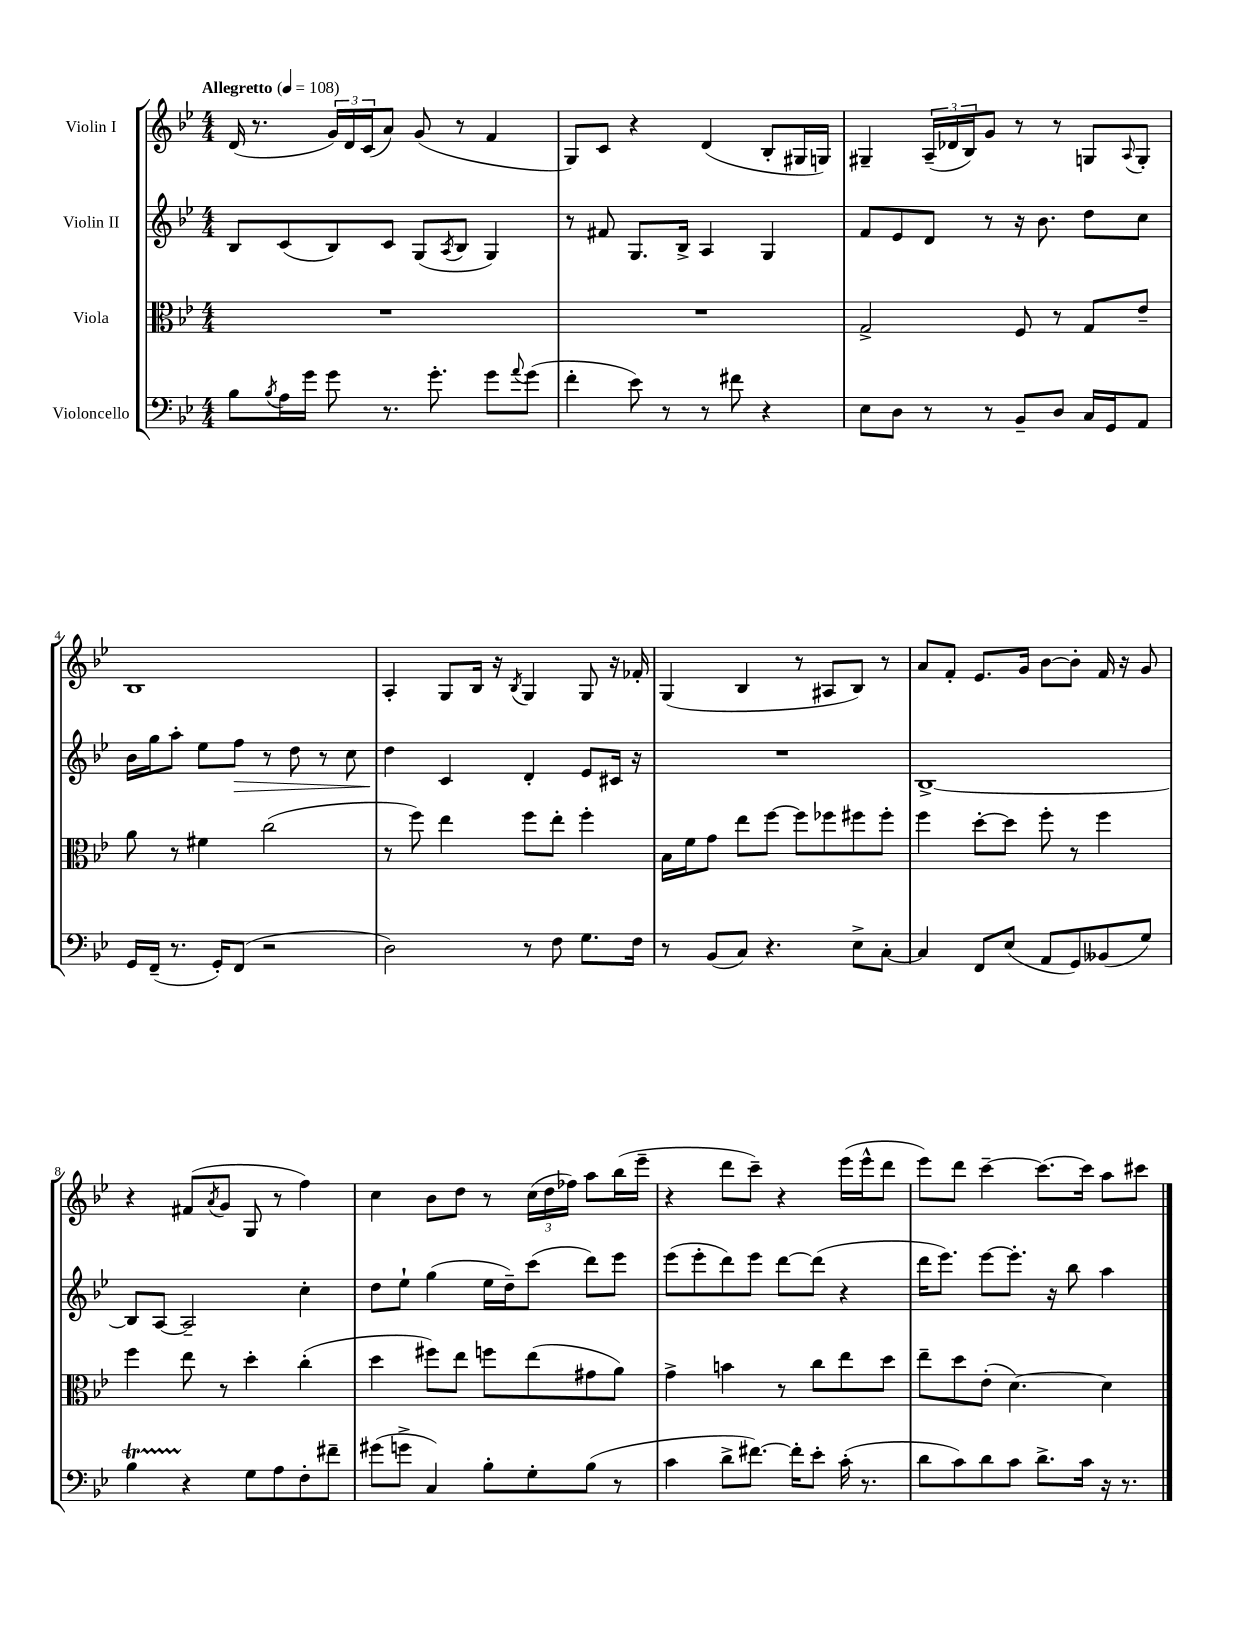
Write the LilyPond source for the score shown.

<<
\new StaffGroup <<
\new Staff = "s0" \with { instrumentName = "Violin I" } {
    \clef treble \key bes \major \numericTimeSignature \time 4/4 \tempo "Allegretto" 4 = 108
    d'16( r8. \tuplet 3/2 { g'16) d'16 c'16( } a'8) g'8( r8 f'4 |
    g8) c'8 r4 d'4( bes8-. gis16 g16) |
    gis4-- \tuplet 3/2 { a16--( des'16 bes16) } g'8 r8 r8 g8 \appoggiatura { a8 } g8-. |
    bes1 |
    a4-. g8 bes16 r16 \acciaccatura { bes8 } g4 g8 r16 fes'16-. |
    g4( bes4 r8 ais8 bes8) r8 |
    a'8 f'8-. ees'8. g'16 bes'8~ bes'8-. f'16 r16 g'8 |
    r4 fis'8( \acciaccatura { a'8 } g'8 g8 r8 f''4) |
    c''4 bes'8 d''8 r8 \tuplet 3/2 { c''16( d''16 fes''16) } a''8 bes''16( ees'''16-- |
    r4 d'''8 c'''8--) r4 ees'''16( ees'''16-^ d'''8 |
    ees'''8) d'''8 c'''4~-- c'''8.~ c'''16 a''8 cis'''8 \bar "|." |
}
\new Staff = "s1" \with { instrumentName = "Violin II" } {
    \clef treble \key bes \major \numericTimeSignature \time 4/4
    bes8 c'8( bes8) c'8 g8( \acciaccatura { a8 } bes8 g4) |
    r8 fis'8 g8. bes16-> a4 g4 |
    f'8 ees'8 d'8 r8 r16 bes'8. d''8 c''8 |
    bes'16 g''16 a''8-. ees''8 f''8\> r8 d''8 r8 c''8 |
    d''4\! c'4 d'4-. ees'8 cis'16 r16 |
    R1 |
    bes1~-> |
    bes8 a8~ a2-- c''4-. |
    d''8 ees''8-! g''4( ees''16 d''16--) c'''8( d'''8) ees'''8 |
    ees'''8( ees'''8-. d'''8) ees'''8 d'''8~ d'''8( r4 |
    d'''16 ees'''8.) ees'''8~ ees'''8.-. r16 bes''8 a''4 \bar "|." |
}
\new Staff = "s2" \with { instrumentName = "Viola" } {
    \clef alto \key bes \major \numericTimeSignature \time 4/4
    R1 |
    R1 |
    g2-> f8 r8 g8 ees'8-- |
    a'8 r8 fis'4 c''2( |
    r8 f''8) ees''4 f''8 ees''8-. f''4-. |
    bes16 f'16 g'8 ees''8 f''8~ f''8 fes''8 fis''8 fis''8-. |
    f''4 d''8~-. d''8 f''8-. r8 f''4 |
    f''4 ees''8 r8 d''4-. c''4-.( |
    d''4 fis''8) ees''8 f''8 ees''8( gis'8 a'8) |
    g'4-> b'4 r8 c''8 ees''8 d''8 |
    ees''8-- d''8 ees'8-.( d'4.~) d'4 \bar "|." |
}
\new Staff = "s3" \with { instrumentName = "Violoncello" } {
    \clef bass \key bes \major \numericTimeSignature \time 4/4
    bes8 \acciaccatura { bes8 } a16 g'16 g'8 r8. g'8.-. g'8 \appoggiatura { a'8 } g'8( |
    f'4-. ees'8) r8 r8 fis'8 r4 |
    ees8 d8 r8 r8 bes,8-- d8 c16 g,16 a,8 |
    g,16 f,16--( r8. g,16-.) f,8( r2 |
    d2) r8 f8 g8. f16 |
    r8 bes,8( c8) r4. ees8-> c8~-. |
    c4 f,8 ees8( a,8 g,8) beses,8( g8) |
    bes4\startTrillSpan r4\stopTrillSpan g8 a8 f8-. fis'8-- |
    gis'8( g'8-> c4) bes8-. g8-. bes8( r8 |
    c'4 d'8-> fis'8.~) fis'16-. ees'8-. c'16-.( r8. |
    d'8 c'8) d'8 c'8 d'8.-> c'16 r16 r8. \bar "|." |
}
>>
>>
